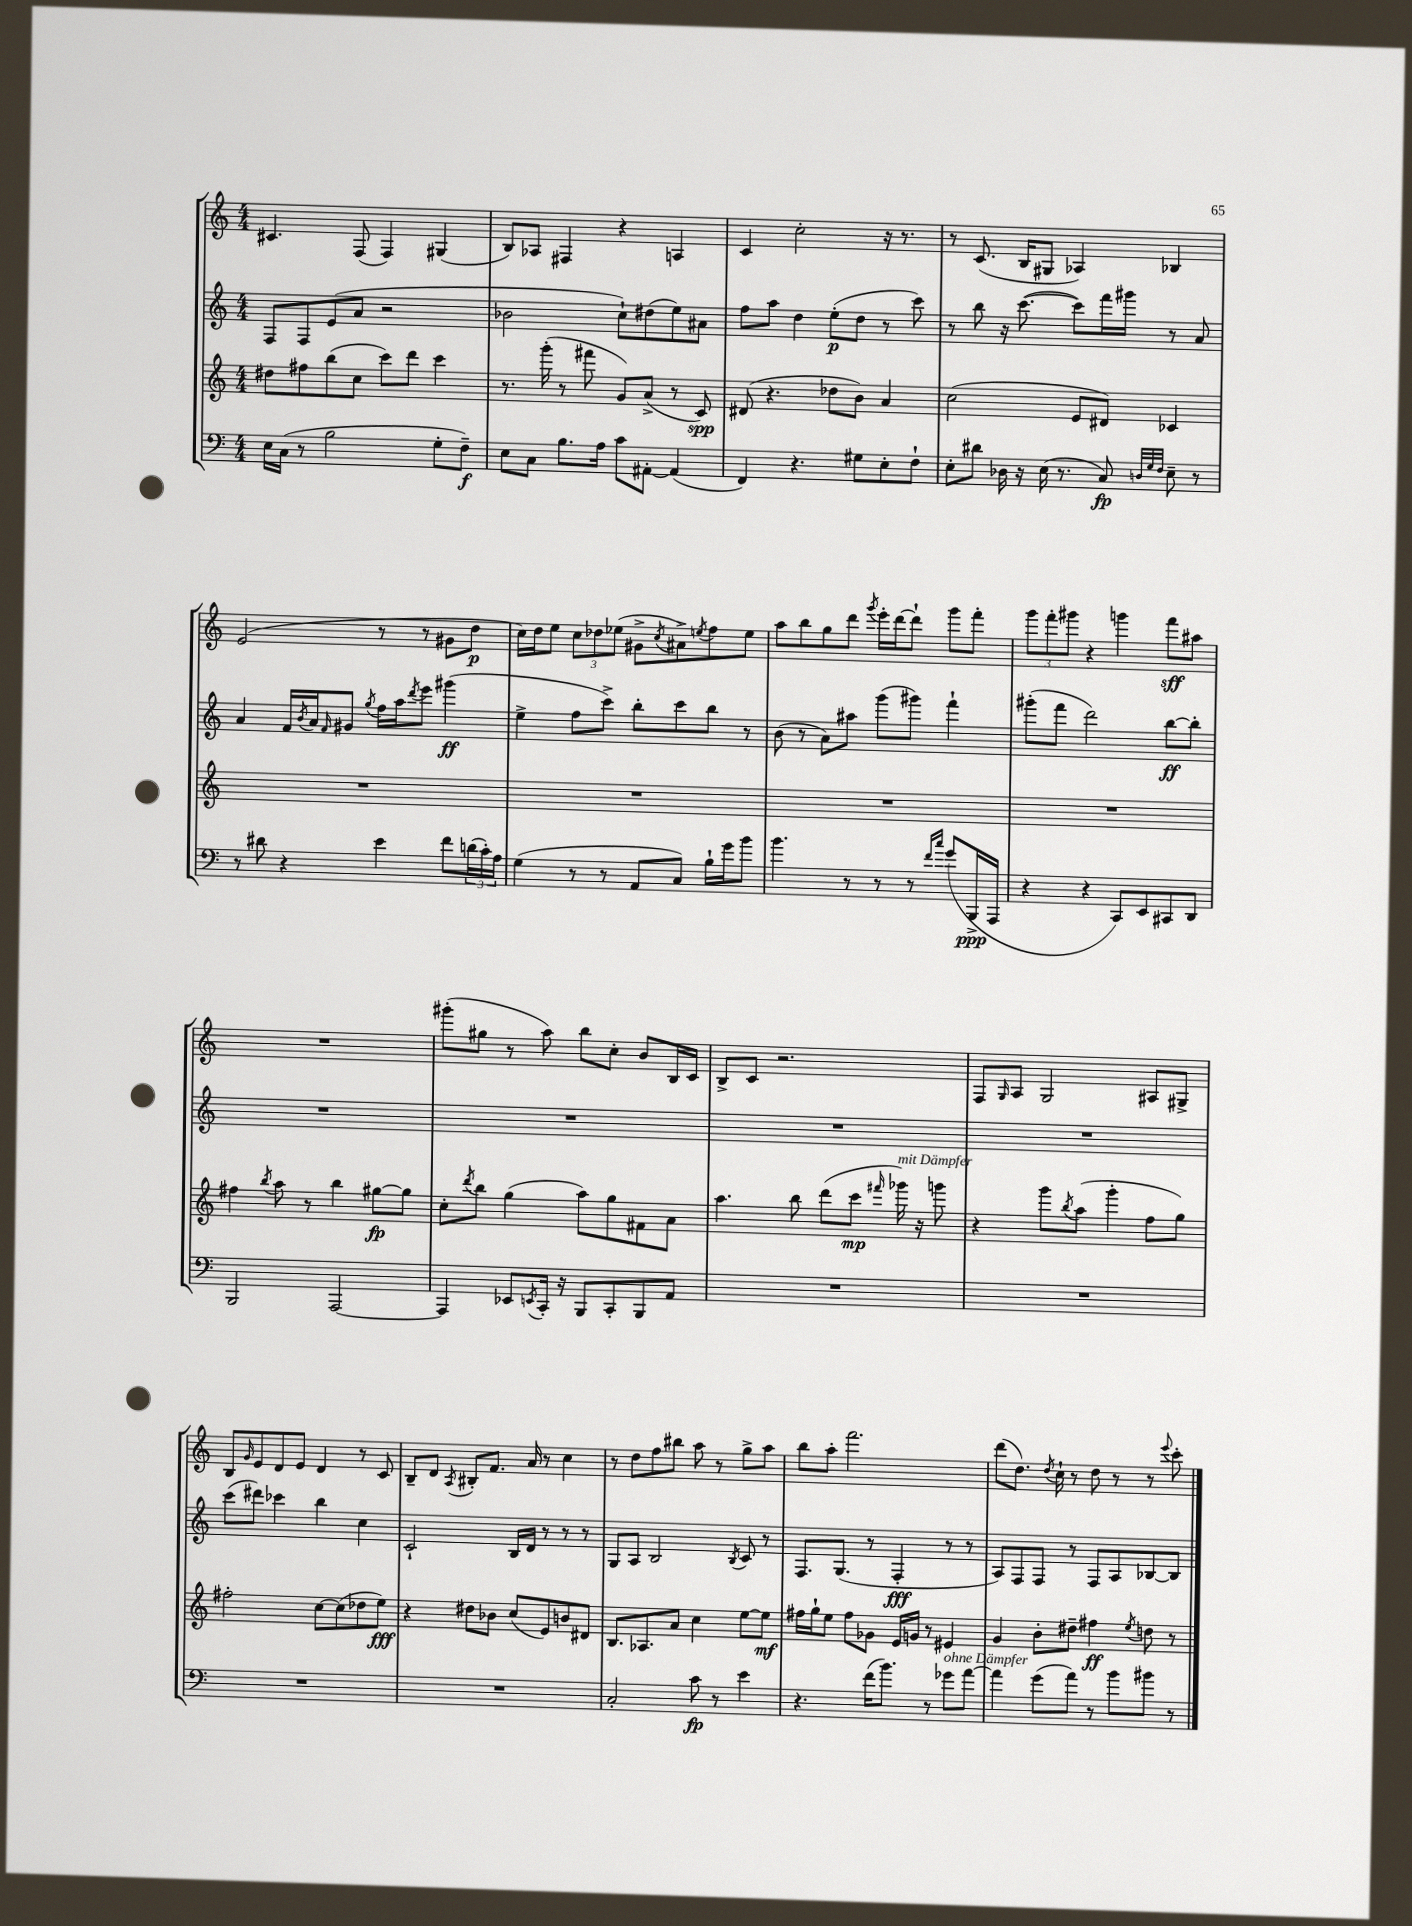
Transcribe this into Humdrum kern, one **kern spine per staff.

**kern	**dynam	**kern	**dynam	**kern	**dynam	**kern	**dynam
*part4	*part4	*part3	*part3	*part2	*part2	*part1	*part1
*staff4	*staff4	*staff3	*staff3	*staff2	*staff2	*staff1	*staff1
*clefF4	*	*clefG2	*	*clefG2	*	*clefG2	*
*k[]	*	*k[]	*	*k[]	*	*k[]	*
*M4/4	*	*M4/4	*	*M4/4	*	*M4/4	*
=86	=86	=86	=86	=86	=86	=86	=86
16E\LL	.	8dd#X\L	.	8F/L	.	4.c#X/	.
(16C\JJ	.	.	.	.	.	.	.
8r	.	8ff#X\	.	8F/	.	.	.
2B\	.	(8bb\	.	(8e/	.	.	.
.	.	8cc\J	.	8a/J	.	(8F/	.
.	.	8ccc\L)	.	2r	.	4F/)	.
.	.	8ddd\J	.	.	.	.	.
8G'\L	.	4ccc\	.	.	.	(4G#X/	.
8F~\J)	f	.	.	.	.	.	.
=87	=87	=87	=87	=87	=87	=87	=87
8E\L	.	8.r	.	2b-X\	.	8B/L)	.
8C\J	.	.	.	.	.	8A-X/J	.
.	.	(16ggg'\	.	.	.	.	.
8.B\L	.	8r	.	.	.	4F#X/	.
.	.	8fff#X\	.	.	.	.	.
16A\Jk	.	.	.	.	.	.	.
8c\L	.	8g/L)	.	8cc`\L)	.	4r	.
[8AA#X'\J	.	(8a^/J	.	(8dd#X\	.	.	.
(4AA#/]	.	8r	.	8ee\)	.	4An/	.
.	.	8c/)	spp	8a#X\J	.	.	.
=88	=88	=88	=88	=88	=88	=88	=88
4FF/)	.	(8d#X/	.	8ff\L	.	4c/	.
.	.	4.r	.	8aa\J	.	.	.
4.r	.	.	.	4dd\	.	2cc'\	.
.	.	8dd-X\L	.	(8ee'\L	p	.	.
8G#X\L	.	8b\J)	.	8dd\J	.	.	.
8E'\	.	4a/	.	8r	.	16r	.
.	.	.	.	.	.	8.r	.
8F`\J	.	.	.	8ccc\)	.	.	.
=89	=89	=89	=89	=89	=89	=89	=89
8E'\L	.	(2cc\	.	8r	.	8r	.
8d#X\J	.	.	.	8bb\	.	(8.c/	.
16D-X\	.	.	.	16r	.	.	.
16r	.	.	.	([8.ccc\	.	16B/KL	.
(16E\	.	.	.	.	.	8G#X/J	.
8.r	.	.	.	.	.	.	.
.	.	8e/L	.	8ccc\L])	.	4A-X/)	.
8C/)	fp	8d#X/J)	.	16fff\L	.	.	.
.	.	.	.	16ggg#X\JJ	.	.	.
32qqDn/LLL	.	.	.	.	.	.	.
32qqG/	.	.	.	.	.	.	.
32qqF/JJJ	.	.	.	.	.	.	.
8E~\	.	4c-X/	.	8r	.	4B-X/	.
8r	.	.	.	8a/	.	.	.
!!LO:LB:g=z
=90	=90	=90	=90	=90	=90	=90	=90
8r	.	1r	.	4a/	.	(2e/	.
8d#X\	.	.	.	.	.	.	.
4r	.	.	.	16f/LL	.	.	.
.	.	.	.	8qb/	.	.	.
.	.	.	.	16a/J	.	.	.
.	.	.	.	16qqf/	.	.	.
.	.	.	.	8g#X/J	.	.	.
.	.	.	.	8qgg/	.	.	.
4e\	.	.	.	16ff\LL	.	8r	.
.	.	.	.	16aa\J	.	.	.
.	.	.	.	8qddd/	.	.	.
.	.	.	.	8eee\J	.	8r	.
8f\L	.	.	.	(4ggg#X\	ff	8g#X\L	.
(24dn\L	.	.	.	.	.	8dd\J	p
24c'\)	.	.	.	.	.	.	.
24A\JJ	.	.	.	.	.	.	.
=91	=91	=91	=91	=91	=91	=91	=91
(4G\	.	1r	.	4ee^\	.	16cc\LL)	.
.	.	.	.	.	.	16dd\J	.
.	.	.	.	.	.	8ee\J	.
8r	.	.	.	8ff\L	.	12cc\L	.
.	.	.	.	.	.	12dd-X\	.
8r	.	.	.	8ccc^\J)	.	.	.
.	.	.	.	.	.	(12ee-X\J	.
8AA/L	.	.	.	8bb'\L	.	8g#X^\L	.
.	.	.	.	.	.	8qcc/	.
8C/J)	.	.	.	8ccc\	.	8a#X^\)	.
.	.	.	.	.	.	8qeen/	.
16B`\LL	.	.	.	8bb\J	.	8ff\	.
16g\J	.	.	.	.	.	.	.
8b\J	.	.	.	8r	.	8ee\J	.
=92	=92	=92	=92	=92	=92	=92	=92
4.b\	.	1r	.	(8b\	.	8aa\L	.
.	.	.	.	8r	.	8bb\	.
.	.	.	.	8a\L)	.	8gg\	.
8r	.	.	.	8aa#X\J	.	8ddd\J	.
.	.	.	.	.	.	8qggg/	.
8r	.	.	.	(8ggg\L	.	16eee'\LL	.
.	.	.	.	.	.	[16ddd\J	.
8r	.	.	.	8ggg#X\J)	.	8ddd`\J]	.
16qqf/LL	.	.	.	.	.	.	.
16qqcc/JJ	.	.	.	.	.	.	.
(8g/L	.	.	.	4fff`\	.	8ggg\L	.
16BBB^/L	ppp	.	.	.	.	8fff'\J	.
16AAA/JJ	.	.	.	.	.	.	.
=93	=93	=93	=93	=93	=93	=93	=93
4r	.	1r	.	(8ggg#X'\L	.	12ggg\L	.
.	.	.	.	.	.	12fff'\	.
.	.	.	.	8fff\J	.	.	.
.	.	.	.	.	.	12ggg#X\J	.
4r	.	.	.	2ddd\)	.	4r	.
8CC/L)	.	.	.	.	.	4gggn\	.
8EE/	.	.	.	.	.	.	.
8CC#X/	.	.	.	[8bb\L	ff	8fff\L	sff
8DD/J	.	.	.	8bb'\J]	.	8aa#X\J	.
!!LO:LB:g=z
=94	=94	=94	=94	=94	=94	=94	=94
2BBB/	.	4ff#X\	.	1r	.	1r	.
.	.	8qbb/	.	.	.	.	.
.	.	8aa\	.	.	.	.	.
.	.	8r	.	.	.	.	.
[2AAA/	.	4bb\	.	.	.	.	.
.	.	[8gg#X\L	fp	.	.	.	.
.	.	8gg#\J]	.	.	.	.	.
=95	=95	=95	=95	=95	=95	=95	=95
4AAA/]	.	8cc'\L	.	1r	.	(8ggg#X'\L	.
.	.	8qddd/	.	.	.	.	.
.	.	8bb\J	.	.	.	8gg#X\J	.
8EE-X/L	.	(4gg\	.	.	.	8r	.
8qEEn/	.	.	.	.	.	.	.
16CC'/Jk	.	.	.	.	.	8aa\)	.
16r	.	.	.	.	.	.	.
8BBB/L	.	8aa\L)	.	.	.	8bb\L	.
8CC'/	.	8gg\	.	.	.	8cc'\J	.
8BBB/	.	8f#X\	.	.	.	8b/L	.
8AA/J	.	8a\J	.	.	.	16B/L	.
.	.	.	.	.	.	16c/JJ	.
=96	=96	=96	=96	=96	=96	=96	=96
1r	.	4.aa\	.	1r	.	8B^/L	.
.	.	.	.	.	.	8c/J	.
.	.	.	.	.	.	2.r	.
.	.	8bb\	.	.	.	.	.
.	.	(8ddd\L	.	.	.	.	.
.	.	8ccc\J	mp	.	.	.	.
.	.	16qqfff#X/	.	.	.	.	.
!	!	!LO:TX:a:i:t=mit Dämpfer	!	!	!	!	!
.	.	16ggg-X\)	.	.	.	.	.
.	.	16r	.	.	.	.	.
.	.	8gggn\	.	.	.	.	.
=97	=97	=97	=97	=97	=97	=97	=97
1r	.	4r	.	1r	.	8F/L	.
.	.	.	.	.	.	16qqG/	.
.	.	.	.	.	.	8A/J	.
.	.	8ggg\L	.	.	.	2G/	.
.	.	8qbb/	.	.	.	.	.
.	.	(8aa\J	.	.	.	.	.
.	.	4ggg'\	.	.	.	.	.
.	.	8ff\L	.	.	.	8A#X/L	.
.	.	8gg\J)	.	.	.	8G#X^/J	.
!!LO:LB:g=z
=98	=98	=98	=98	=98	=98	=98	=98
1r	.	2ff#X'\	.	(8ccc\L	.	8B/L	.
.	.	.	.	.	.	16qqg/	.
.	.	.	.	8ddd#X\J)	.	8e/	.
.	.	.	.	4ccc-X\	.	8d/	.
.	.	.	.	.	.	8e/J	.
.	.	[8cc\L	.	4bb\	.	4d/	.
.	.	(8cc\]	.	.	.	.	.
.	.	8dd-X\	.	4cc\	.	8r	.
.	.	8ee\J)	fff	.	.	8c/	.
=99	=99	=99	=99	=99	=99	=99	=99
1r	.	4r	.	2c`/	.	8B~/L	.
.	.	.	.	.	.	8d/J	.
.	.	.	.	.	.	8qA/	.
.	.	8dd#X\L	.	.	.	8B#X'/L	.
.	.	8b-X\J	.	.	.	8.f/J	.
.	.	(8cc/L	.	16B/LL	.	.	.
.	.	.	.	16d/JJ	.	16a/	.
.	.	8e/)	.	8r	.	8r	.
.	.	8bn/	.	8r	.	4cc\	.
.	.	8d#X/J	.	8r	.	.	.
=100	=100	=100	=100	=100	=100	=100	=100
2C'/	.	8.B/L	.	8G/L	.	8r	.
.	.	.	.	8A/J	.	8dd\L	.
.	.	8.A-X/	.	.	.	.	.
.	.	.	.	2B/	.	8ff\	.
.	.	8a/J	.	.	.	8bb#X\J	.
8c\	fp	4cc\	.	.	.	8aa\	.
8r	.	.	.	.	.	8r	.
.	.	.	.	8qB/	.	.	.
4e\	.	[8ee\L	.	8c/	.	8gg^\L	.
.	.	8ee\J]	mf	8r	.	8aa\J	.
=101	=101	=101	=101	=101	=101	=101	=101
4.r	.	16ff#X\LL	.	8.F/L	.	8bb\L	.
.	.	16gg`\J	.	.	.	.	.
.	.	8ee\J	.	.	.	8aa'\J	.
.	.	.	.	(8.G/J	.	.	.
.	.	8ff#\L	.	.	.	2.fff\	.
(16f\KL	.	8g-X\J	.	8r	.	.	.
8.b\J)	.	.	.	.	.	.	.
.	.	16e/LL	.	4F'/	fff	.	.
.	.	16gn/JJ	.	.	.	.	.
8r	.	8r	.	.	.	.	.
!LO:TX:a:i:t=ohne Dämpfer	!	!	!	!	!	!	!
8g-X\L	.	4e#X/	.	8r	.	.	.
[8a\J	.	.	.	8r	.	.	.
=102	=102	=102	=102	=102	=102	=102	=102
4a\]	.	4g/	.	8A/L)	.	(8ddd\L	.
.	.	.	.	8F/	.	8.dd\J)	.
(8g\L	.	8b'\L	.	8F/J	.	.	.
.	.	.	.	.	.	8qdd/	.
.	.	.	.	.	.	16cc`\	.
8a\J)	.	8dd#X~\J	.	8r	.	8r	.
8r	.	4ff#X\	ff	8F/L	.	8dd\	.
8b\L	.	.	.	8A/	.	8r	.
.	.	8qee/	.	.	.	.	.
8b#X\J	.	8ddn\	.	[8B-X/	.	8r	.
.	.	.	.	.	.	8qqeee/	.
8r	.	8r	.	8B-/J]	.	8ccc'\	.
==	==	==	==	==	==	==	==
*-	*-	*-	*-	*-	*-	*-	*-
